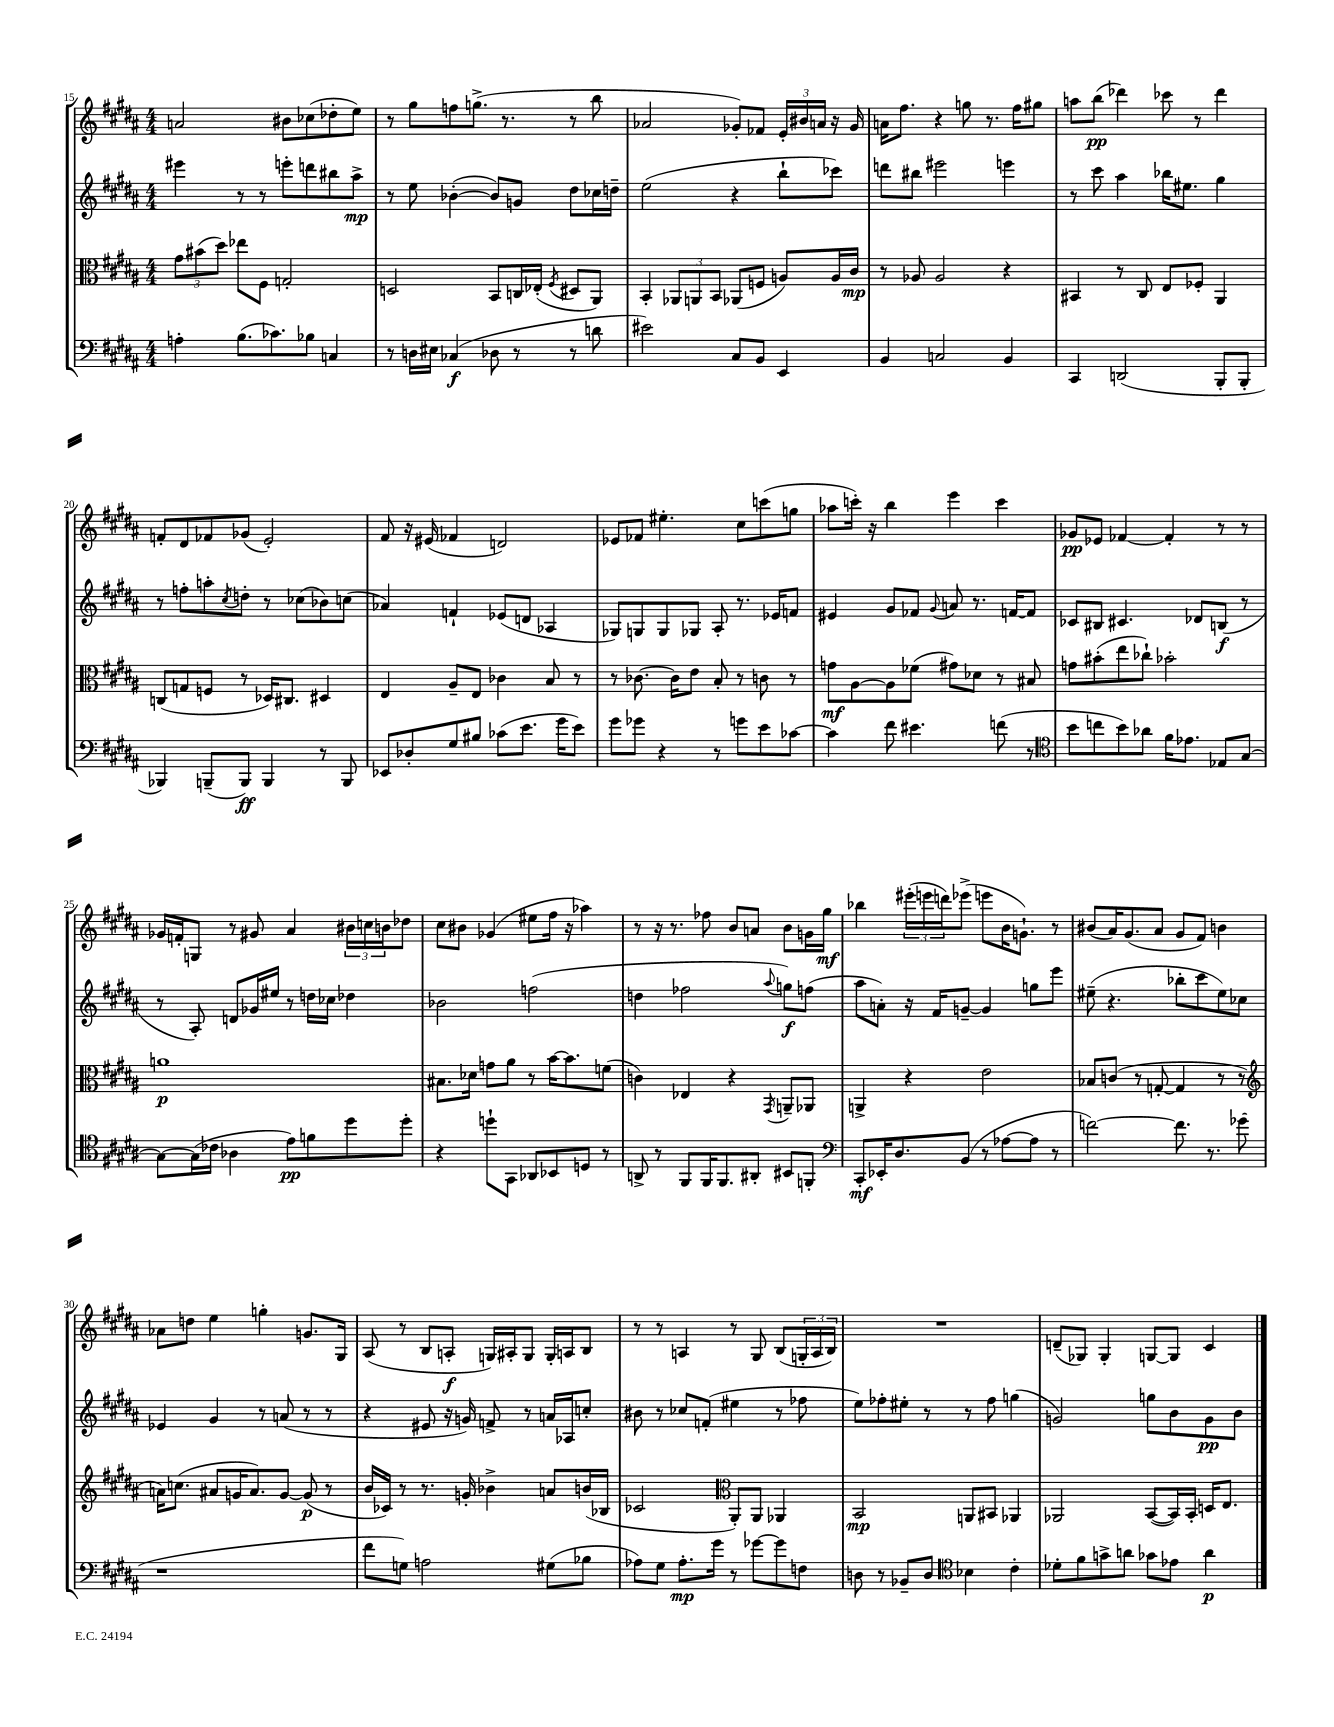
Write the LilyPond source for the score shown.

<<
\new StaffGroup <<
\new Staff = "s0" {
    \clef treble \key b \major \numericTimeSignature \time 4/4
    a'2 bis'8 ces''8( des''8-. e''8) |
    r8 gis''8 f''8 g''8.->( r8. r8 b''8 |
    aes'2 ges'8-.) fes'8 \tuplet 3/2 { e'16-. bis'16 a'16 } r16 ges'16 |
    a'16 fis''8. r4 g''8 r8. fis''16 gis''8 |
    a''8 b''8\pp( des'''4) ces'''8 r8 des'''4 |
    f'8-. dis'8 fes'8 ges'8( e'2-.) |
    fis'8 r16 eis'16( fes'4 d'2) |
    ees'8 fes'8 eis''4.-. cis''8 c'''8( g''8 |
    aes''8 c'''16-.) r16 b''4 e'''4 c'''4 |
    ges'8\pp ees'8 fes'4~ fes'4-. r8 r8 |
    ges'16 f'16-. g8 r8 gis'8 ais'4 \tuplet 3/2 { bis'16 c''16 b'16 } des''8 |
    cis''8 bis'8 ges'4( eis''8 fis''16 r16 aes''4) |
    r8 r16 r8. fes''8 b'8 a'8 b'8 g'16 gis''16\mf |
    bes''4 \tuplet 3/2 { eis'''16-.( e'''16 d'''16) } ees'''8->( e'''8 b'16 g'8.-!) r8 |
    bis'8( ais'16) gis'8.( ais'8 gis'8 fis'8) b'4 |
    aes'8 d''8 e''4 g''4-. g'8. gis16 |
    ais8( r8 b8 a8-.\f g16) ais16-. g8 g16-. a16 b8 |
    r8 r8 a4 r8 gis8 b8( \tuplet 3/2 { g16-. a16 b16) } |
    R1 |
    d'8--( ges8) ges4-. g8~ g8 cis'4 \bar "|." |
}
\new Staff = "s1" {
    \clef treble \key b \major \numericTimeSignature \time 4/4
    eis'''4 r8 r8 e'''8-. d'''8 bis''8 ais''8->\mp |
    r8 e''8 bes'4~-.( bes'8) g'8 dis''8 ces''16 d''16-- |
    e''2( r4 b''8-! ces'''8) |
    d'''8 bis''8 eis'''2 e'''4 |
    r8 cis'''8 ais''4 bes''16 eis''8. gis''4 |
    r8 f''8-. a''8-. \acciaccatura { cis''8 } d''8-. r8 ces''8( bes'8) c''8( |
    aes'4) f'4-! ees'8( d'8 aes4 |
    ges8) g8 g8 ges8 ais8-. r8. ees'16 f'8 |
    eis'4 gis'8 fes'8 \appoggiatura { gis'8 } a'8 r8. f'16~ f'8 |
    ces'8 bis8 cis'4. des'8 b8\f( r8 |
    r8 ais8-.) d'8 ges'16 eis''16 r8 d''16 ces''16 des''4 |
    bes'2 f''2( |
    d''4 fes''2 \appoggiatura { ais''8 } g''8\f) f''8( |
    ais''8 a'8-.) r16 fis'16 g'8~-- g'4 g''8 e'''8 |
    eis''8--( r4. bes''8-. cis'''8 eis''8) ces''8 |
    ees'4 gis'4 r8 a'8( r8 r8 |
    r4 eis'8 r16 g'16) f'8-> r8 a'16 aes16 c''8-. |
    bis'8 r8 ces''8 f'8-.( eis''4 r8 fes''8 |
    e''8) fes''8-. eis''8-. r8 r8 fes''8 g''4( |
    g'2) g''8 b'8 g'8\pp b'8 \bar "|." |
}
\new Staff = "s2" {
    \clef alto \key b \major \numericTimeSignature \time 4/4
    \tuplet 3/2 { gis'8 bis'8( dis''8) } ees''8 fis8 g2-. |
    d2 b,8 c16 ees16-.( \acciaccatura { fis8 } dis8 ais,8) |
    b,4-. \tuplet 3/2 { aes,8 a,8 b,8 } aes,8( f8 a8) a16 cis'16\mp |
    r8 aes8 aes2 r4 |
    bis,4 r8 cis8 e8 fes8-. ais,4 |
    c8( g8 f8 r8 des16) cis8. dis4 |
    e4 ais8-- e8 ces'4 b8 r8 |
    r8 ces'8.~ ces'16 e'8 b8-. r8 c'8 r8 |
    g'8\mf ais8~ ais8 fes'8( gis'8) des'8 r8 bis8 |
    g'8 bis'8-.( e''8 ces''8-!) bes'2-. |
    a'1\p |
    bis8. des'16 g'8 ais'8 r8 b'16~ b'8. f'8( |
    c'4) ees4 r4 \acciaccatura { gis,8 } a,8-- aes,8 |
    a,4-> r4 e'2 |
    bes8 c'8( r8 g8~-. g4 r8 r8 |
    \clef treble a'16) c''8.( ais'8 g'16 ais'8.) g'8~ g'8\p( r8 |
    b'16 ces'16) r8 r8. g'16-. bes'4-> a'8 b'16( bes16 |
    ces'2 \clef alto ais,8-.) ais,8 aes,4 |
    b,2\mp a,8 bis,8 aes,4 |
    aes,2 b,8~( b,16) b,16-. d16 e8. \bar "|." |
}
\new Staff = "s3" {
    \clef bass \key b \major \numericTimeSignature \time 4/4
    a4-. b8.( ces'8.) bes8 c4 |
    r8 d16 eis16 ces4\f( des8 r8 r8 d'8 |
    eis'2) cis8 b,8 e,4 |
    b,4 c2 b,4 |
    cis,4 d,2( b,,8-. b,,8-. |
    bes,,4) b,,8--( b,,8\ff) b,,4 r8 b,,8 |
    ees,8 des8-. gis8 bis8 ces'8( e'8. gis'16 e'8) |
    gis'8 ges'8 r4 r8 g'8 e'8 ces'8~ |
    ces'4 fis'8 eis'4. f'8( r8 |
    \clef tenor b'8 c''8 b'8) aes'8 fis'16 ees'8. ees8 gis8~ |
    gis8~ gis16( ces'16 aes4 e'8\pp) f'8 dis''8 dis''8-. |
    r4 d''8-! gis,8 aes,8 bes,8 d8 r8 |
    a,8-> r8 fis,8 fis,16 fis,8. ais,8-. bis,8 f,8-. |
    \clef bass cis,8-.\mf ees,16-. dis8. b,8( r8 aes8~ aes8 r8 |
    f'2~) f'8. r8. ges'8( |
    r1 |
    fis'8 g8) a2 gis8( bes8 |
    aes8) gis8 aes8.-.\mp gis'16 r8 ges'8~ ges'8 f8 |
    d8 r8 bes,8-- d8 \clef tenor bes4 cis'4-. |
    des'8-. fis'8 g'8-> a'8 ges'8 ees'8 a'4\p \bar "|." |
}
>>
>>
\layout { \context { \Score currentBarNumber = #15 } }
